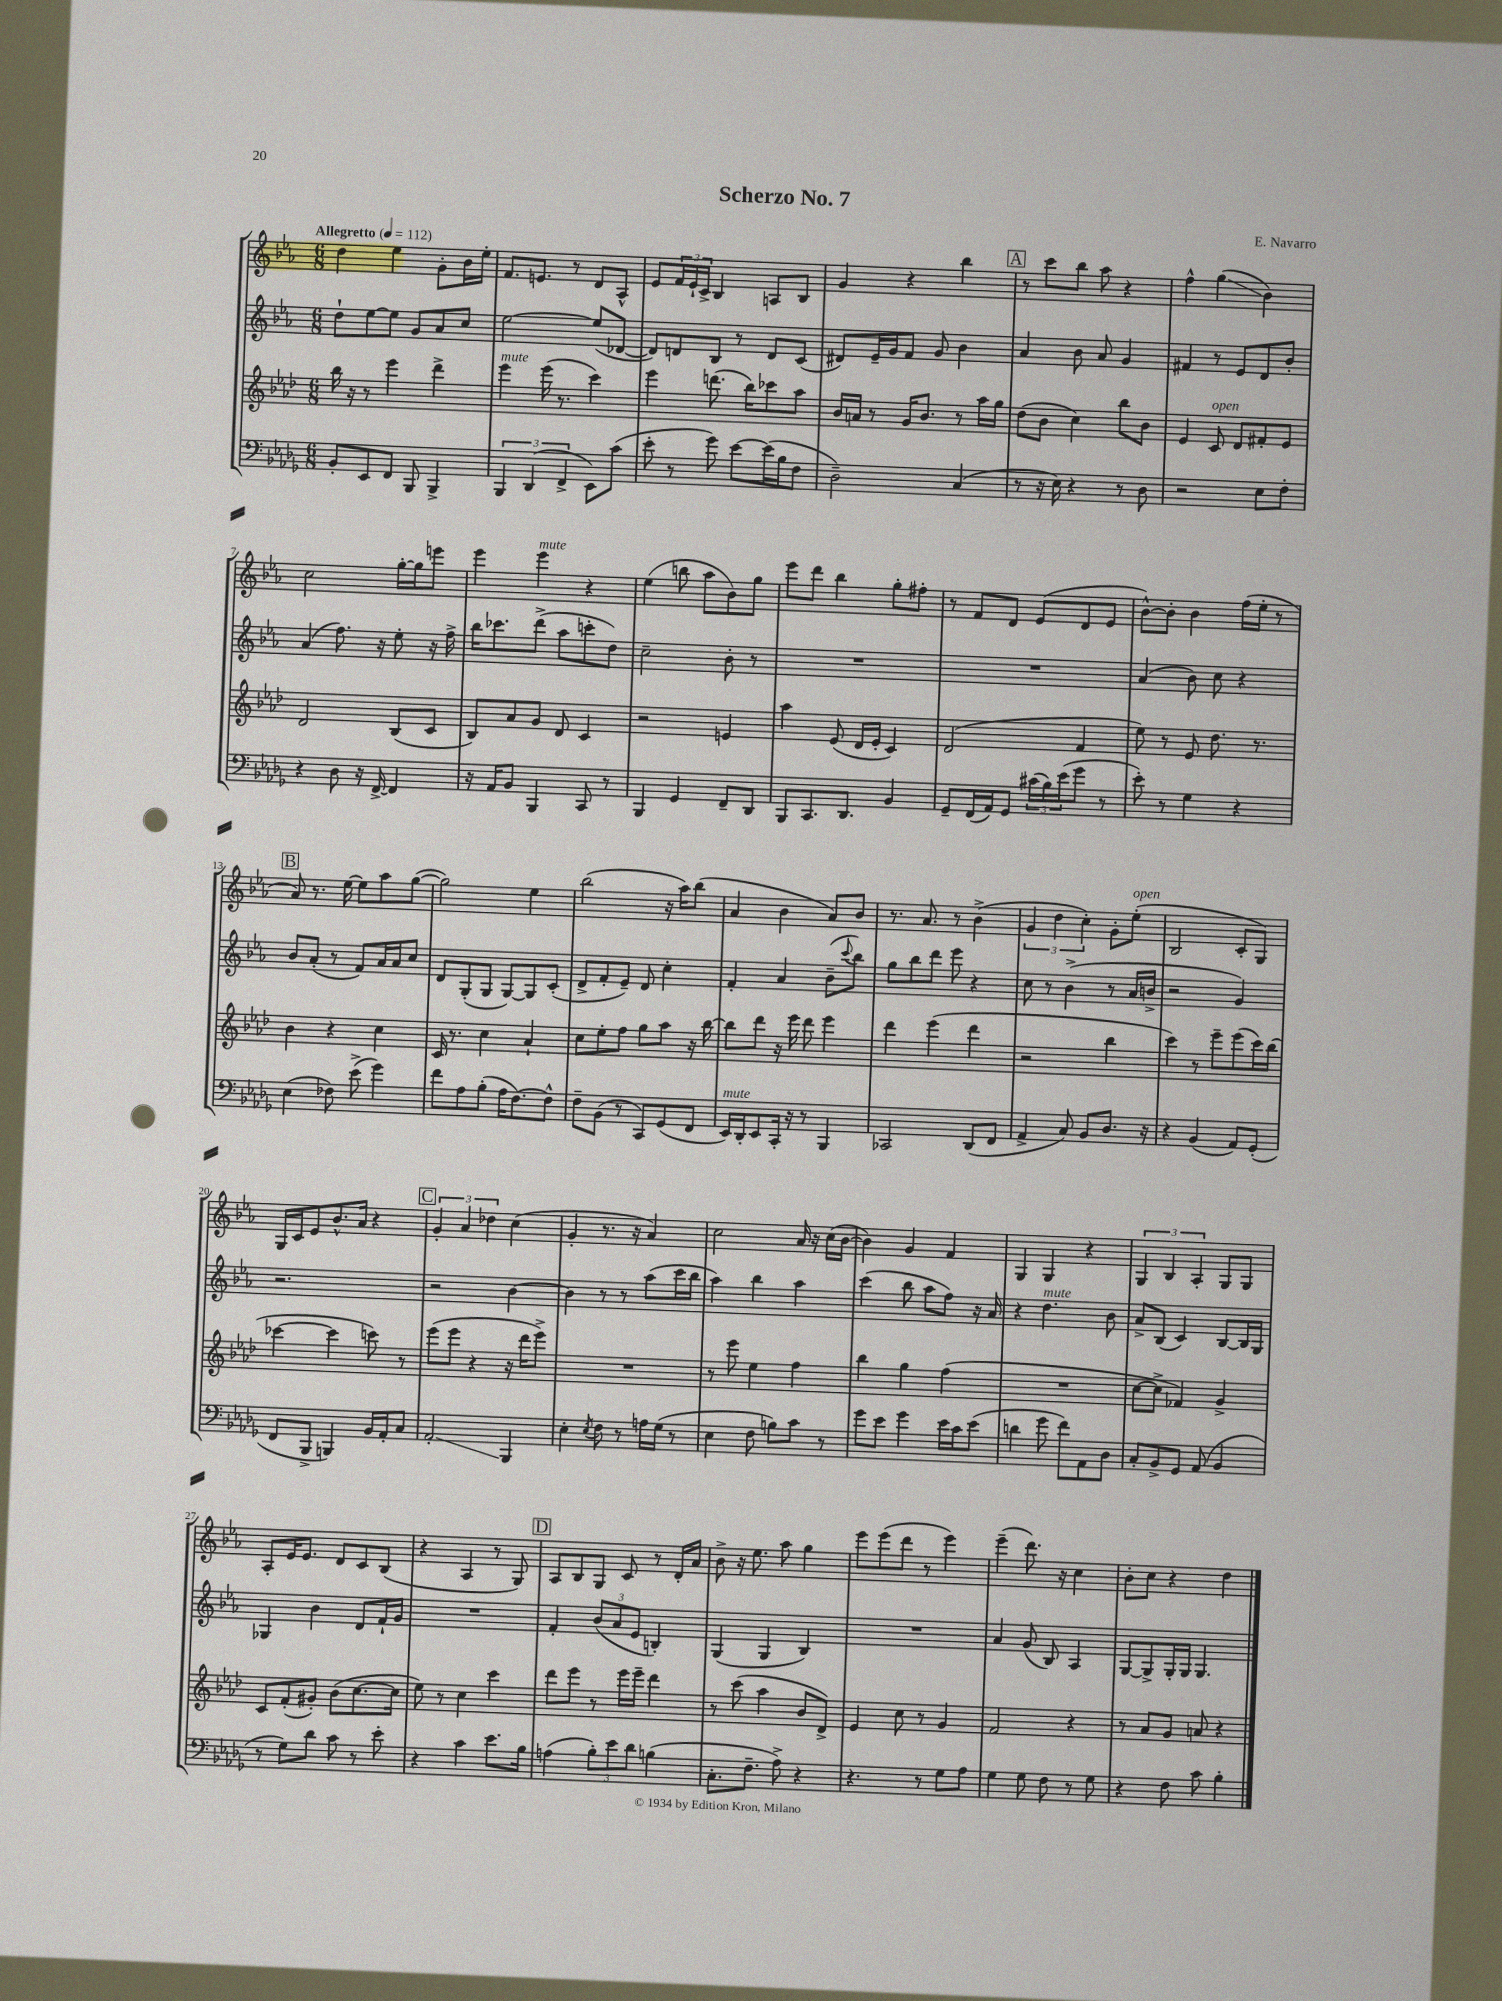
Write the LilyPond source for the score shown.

\header { title = "Scherzo No. 7" composer = "E. Navarro" }
<<
\new StaffGroup <<
\new Staff = "s0" {
    \clef treble \key ees \major \numericTimeSignature \time 6/8 \tempo "Allegretto" 4 = 112
    d''4 ees''4 g'8-. bes'16 ees''16-. |
    f'8. e'8. r8 d'8 aes8-^ |
    ees'8 \tuplet 3/2 { f'16 ees'16-! c'16-> } bes4 a8 bes8 |
    g'4 r4 bes''4 |
    \mark \markup { \box "A" } r8 c'''8 bes''8 aes''8 r4 |
    f''4-^ g''4\glissando( bes'4) |
    c''2 g''16~-. g''16 e'''8 |
    ees'''4 ees'''4^\markup { \italic "mute" } r4 |
    ees''4( b''8 aes''8 bes'8) g''8 |
    ees'''8 d'''8 bes''4 g''8-. fis''8-. |
    r8 f'8 d'8 ees'8( d'8 ees'8 |
    bes'8~-^) bes'8-. bes'4 f''16( ees''16-. r8 |
    \mark \markup { \box "B" } aes'8) r8. ees''16~ ees''8 aes''8 g''8~( |
    g''2) ees''4 |
    bes''2( r16 aes''16) bes''8( |
    aes'4 bes'4 aes'8) bes'8 |
    r8. aes'8. r8 bes'4->( |
    \tuplet 3/2 { g'4 d''4 c''4-.) } g'8-. ees''8-.^\markup { \italic "open" }( |
    bes2 c'8-. g8) |
    g16 c'16 ees'8 bes'8.-^ aes'16 r4 |
    \mark \markup { \box "C" } \tuplet 3/2 { g'4-. aes'4 des''4 } c''4( |
    g'4-. r8. r16 aes'4) |
    c''2 aes'16 r16 c''16( bes'16~ |
    bes'4) g'4 f'4 |
    g4 g4 r4 |
    \tuplet 3/2 { g4 bes4 aes4-. } g8 g8 |
    aes8-. ees'16 ees'8. d'8 c'8 bes8( |
    r4 aes4 r8 g8) |
    \mark \markup { \box "D" } aes8 bes8 g8 c'8 r8 d'16-. aes'16 |
    bes'8-> r16 ees''8. aes''8 g''4 |
    ees'''8 ees'''8( d'''8 r8 ees'''4) |
    ees'''4--( d'''8.) r16 c''4 |
    bes'8-. c''8 r4 d''4 \bar "|." |
}
\new Staff = "s1" {
    \clef treble \key ees \major \numericTimeSignature \time 6/8
    d''8-! ees''8~ ees''8 g'8 aes'8 c''8 |
    ees''2~ ees''8( des'8~ |
    des'8) d'8 bes8 r8 d'8 c'8( |
    dis'8) ees'16-- g'16 f'8 g'8 bes'4 |
    \mark \markup { \box "A" } aes'4 bes'8 aes'8 g'4 |
    fis'4 r8 ees'8 d'8 bes'8-. |
    aes'4( f''8.) r16 ees''8-. r16 f''16-> |
    bes''16 ces'''8. d'''8->( aes''8 c'''8-. d''8) |
    c''2-- bes'8-. r8 |
    R2. |
    R2. |
    aes'4( bes'8) c''8 r4 |
    \mark \markup { \box "B" } bes'8 aes'8-.( r8 f'8) aes'16 aes'16 c''8 |
    d'8 g8-.( g8 g8~) g8 c'8-.( |
    d'8-> f'8-. ees'8--) d'8 c''4-. |
    f'4-. aes'4 bes'8--( \appoggiatura { c'''8 } bes''8) |
    g''8 bes''8 d'''8 ees'''8 r4 |
    c''8 r8 bes'4->( r8 aes'16 b'16-> |
    r2 g'4) |
    r2. |
    \mark \markup { \box "C" } r2 bes'4~ |
    bes'4 r8 r8 aes''8( c'''16 bes''16 |
    aes''4) bes''4 aes''4 |
    c'''4( bes''8 aes''8 f''8) r16 aes'16 |
    r4 d''4.^\markup { \italic "mute" } bes'8 |
    aes'8-> bes8( c'4) bes8~ bes16 g16 |
    ges4 bes'4 d'8 f'16-! g'16 |
    R2. |
    \mark \markup { \box "D" } f'4-. \tuplet 3/2 { bes'8( aes'8 ees'8 } b4-.) |
    g4( g4 bes4) |
    R2. |
    aes'4 g'8( bes8) aes4 |
    g8~ g8-> g16-. g16 g4. \bar "|." |
}
\new Staff = "s2" {
    \clef treble \key aes \major \numericTimeSignature \time 6/8
    bes''16 r16 r8 ees'''4 des'''4-> |
    ees'''4^\markup { \italic "mute" } ees'''16( r8. c'''4) |
    ees'''4 d'''8.( bes''16) ces'''8 aes''8 |
    bes'16 a'16 r8 g'16 bes'8. r8 aes''16 g''16 |
    \mark \markup { \box "A" } des''8( bes'8 c''4) bes''8 bes'8 |
    ees'4 c'8^\markup { \italic "open" } des'8 fis'8-. ees'8 |
    des'2 bes8( c'8 |
    bes8) aes'8 g'8 des'8 c'4 |
    r2 e'4 |
    aes''4 ees'8( des'16 ees'16-. c'4) |
    des'2( f'4 |
    ees''8) r8 ees'8 des''8. r8. |
    \mark \markup { \box "B" } bes'4 r4 c''4 |
    c'16 r8. c''4 aes'4-! |
    c''8 ees''8-. f''8 g''8 aes''8 r16 bes''16~ |
    bes''8 des'''8 r16 ees'''16 des'''8 ees'''4 |
    des'''4 ees'''4( des'''4 |
    r2 bes''4 |
    c'''4) r8 ees'''8-- ees'''8( c'''16) bes''16( |
    ces'''4~ ces'''4 c'''8) r8 |
    \mark \markup { \box "C" } ees'''8( ees'''8 r4 r16 des'''16 ees'''8->) |
    R2. |
    r8 ees'''8 ees''4 f''4 |
    bes''4 g''4 f''4( |
    R2. |
    c''8~ c''8-> fes'4) g'4-> |
    c'8 f'8-.( gis'8-.) bes'8( c''8.~ c''16 |
    ees''8) r8 c''4 c'''4 |
    \mark \markup { \box "D" } des'''8 ees'''8 r8 ees'''16 ees'''16-- des'''4 |
    r8 c'''8( aes''4 bes'8 des'8->) |
    ees'4 c''8 r8 g'4 |
    f'2 r4 |
    r8 aes'8 g'8 a'8 r4 \bar "|." |
}
\new Staff = "s3" {
    \clef bass \key des \major \numericTimeSignature \time 6/8
    bes,8-. ees,8 f,8 bes,,8 bes,,4-> |
    \tuplet 3/2 { bes,,4 des,4( f,4-> } ees,8) c'8( |
    ees'8-. r8 ges'8) ees'8~ ees'16( bes16 f8 |
    des2--) c4( |
    \mark \markup { \box "A" } r8 r16 ees16) r4 r8 des8 |
    r2 ees8 f8-. |
    r4 des8 r16 f,16~-> f,4 |
    r16 aes,16 bes,8 bes,,4 c,8 r8 |
    bes,,4 ges,4 f,8-- des,8 |
    bes,,8 c,8. des,8. bes,4 |
    ges,8-- f,16( aes,16) ges,8 \tuplet 3/2 { cis'16( bes16) ees'16( } ges'8 r8 |
    ees'8-.) r8 ges4 r4 |
    \mark \markup { \box "B" } ees4( fes8) ees'8->( ges'4) |
    f'8 aes8 bes8-.( aes16 f8.~) f8-^ |
    f8-- bes,8( r8 c,8) ges,8( f,8 |
    ees,16^\markup { \italic "mute" }) des,16-. ees,8 c,16-. r16 r8 bes,,4 |
    ces,2 des,8( f,8 |
    aes,4-> c8) bes,8 des8. r16 |
    r4 bes,4( aes,8) ges,8-.( |
    f,8 bes,,8-> b,,4) bes,16 aes,16-. c8 |
    \mark \markup { \box "C" } aes,2-.\glissando bes,,4 |
    ees4-. \acciaccatura { ees8 } f8 r8 a16 ges16( r8 |
    ees4 f8 b8) c'8 r8 |
    ges'8 ees'8 ges'4 ees'16 c'16 ees'8( |
    d'4 ges'8 f'8) aes,8 des8 |
    c8-. bes,8-> ges,8 aes,8( bes,4 |
    r8 ges8) des'8 c'8 r8 ees'8-. |
    r4 c'4 ees'8. bes16 |
    \mark \markup { \box "D" } a4( \tuplet 3/2 { bes8-.) ees'8 des'8 } b4( |
    c8.-. f8.-- aes8->) r4 |
    r4. r8 ges8 aes8 |
    ges4 ges8 f8 r8 ges8 |
    r4 f8 c'8 bes4-. \bar "|." |
}
>>
>>
